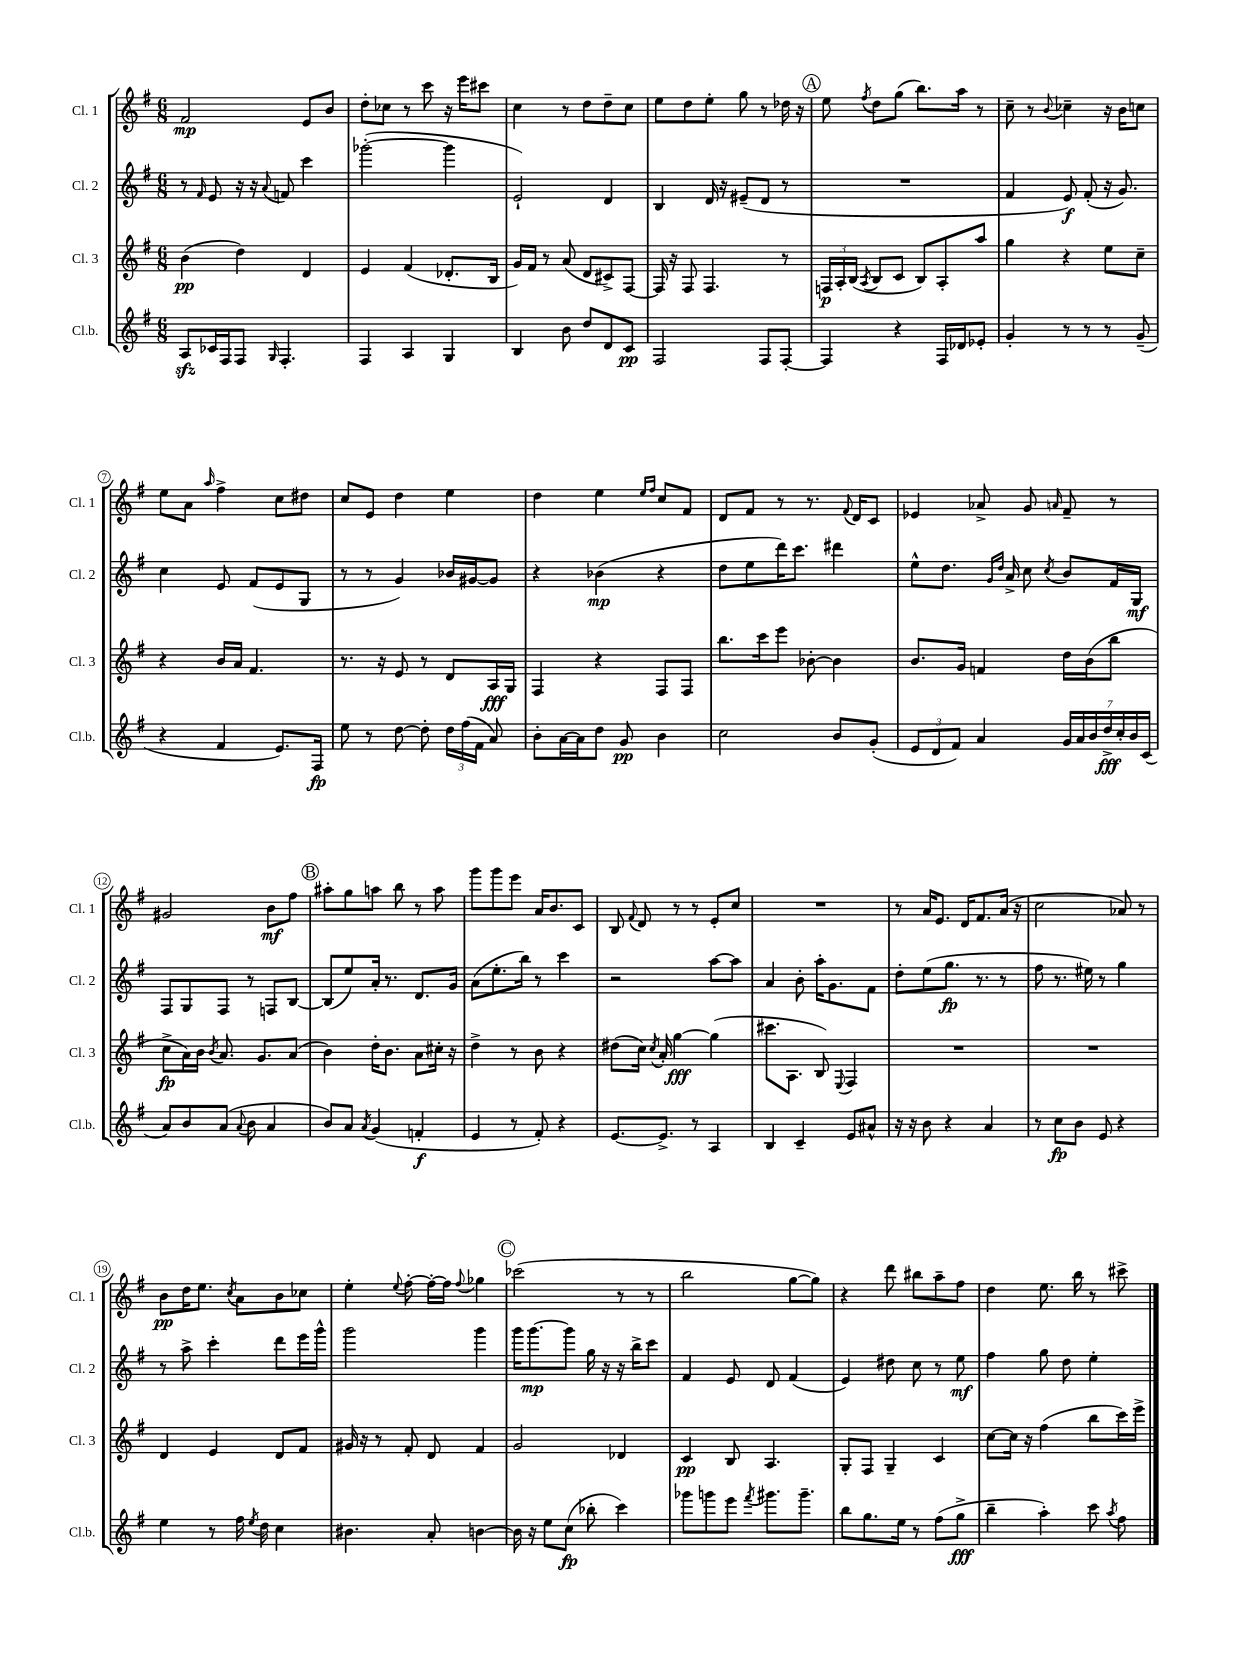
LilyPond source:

<<
\new StaffGroup <<
\new Staff = "s0" \with { instrumentName = "Cl. 1" shortInstrumentName = "Cl. 1" } {
    \clef treble \key g \major \numericTimeSignature \time 6/8
    \autoBeamOff fis'2\mp e'8[ b'8] |
    d''8[-. ces''8] r8 c'''8 r16 e'''16[ cis'''8] |
    c''4 r8 d''8[ d''8-- c''8] |
    e''8[ d''8 e''8]-. g''8 r8 des''16 r16 |
    \mark \markup { \circle "A" } e''8 \acciaccatura { fis''8 } d''8[ g''8]( b''8.[) a''16] r8 |
    c''8-- r8 \appoggiatura { b'8 } ces''4-- r16 b'16[ c''8] |
    e''8[ a'8] \grace { a''16 } fis''4-> c''8[ dis''8] |
    c''8[ e'8] d''4 e''4 |
    d''4 e''4 \grace { e''16[ fis''16] } c''8[ fis'8] |
    d'8[ fis'8] r8 r8. \appoggiatura { fis'8 } d'16[ c'8] |
    ees'4 aes'8-> g'8 \grace { a'16 } fis'8-- r8 |
    gis'2 b'8[\mf fis''8] |
    \mark \markup { \circle "B" } ais''8[-. g''8 a''8] b''8 r8 a''8 |
    g'''8[ g'''8 e'''8] a'16[ b'8. c'8] |
    b8 \appoggiatura { fis'8 } d'8 r8 r8 e'8[-. c''8] |
    R2. |
    r8 a'16[ e'8.] d'16[ fis'8. a'16]( r16 |
    c''2 aes'8) r8 |
    b'8[\pp d''16 e''8.] \acciaccatura { c''8 } a'8[ b'8 ces''8] |
    e''4-. \appoggiatura { e''8 } fis''8~-. fis''16[~-. fis''16] \appoggiatura { fis''8 } ges''4 |
    \mark \markup { \circle "C" } ces'''2( r8 r8 |
    b''2 g''8[~ g''8]) |
    r4 d'''8 bis''8[ a''8-- fis''8] |
    d''4 e''8. b''16 r8 cis'''8-> \bar "|." |
}
\new Staff = "s1" \with { instrumentName = "Cl. 2" shortInstrumentName = "Cl. 2" } {
    \clef treble \key g \major \numericTimeSignature \time 6/8
    \autoBeamOff r8 \grace { fis'16 } e'8 r16 r16 \appoggiatura { a'8 } f'8 c'''4 |
    ges'''2~-.( ges'''4 |
    e'2-!) d'4 |
    b4 d'16 r16 eis'8[--( d'8] r8 |
    \mark \markup { \circle "A" } R2. |
    fis'4 e'8\f) fis'8-.( r16 g'8.) |
    c''4 e'8 fis'8[( e'8 g8] |
    r8 r8 g'4) bes'16[ gis'16~ gis'8] |
    r4 bes'4\mp( r4 |
    d''8[ e''8 d'''16) c'''8.] dis'''4 |
    e''8[-^ d''8.] \grace { g'16[ d''16] } a'16-> c''8 \acciaccatura { c''8 } b'8[ fis'16 g16]\mf |
    fis8[ g8 fis8] r8 f8[ b8]~ |
    \mark \markup { \circle "B" } b8[( e''8) a'16]-. r8. d'8.[ g'16] |
    a'8[( e''8.-. b''16]) r8 c'''4 |
    r2 a''8[~ a''8] |
    a'4 b'8-. a''16[-. g'8. fis'8] |
    d''8[-. e''8( g''8.]\fp r8. r8 |
    fis''8 r8. eis''16) r8 g''4 |
    r8 a''8-> c'''4-. d'''8[ e'''16 g'''16]-^ |
    g'''2 g'''4 |
    \mark \markup { \circle "C" } g'''16[ g'''8.~\mp g'''8] g''16 r16 r16 b''16[-> c'''8] |
    fis'4 e'8 d'8 fis'4( |
    e'4) dis''8 c''8 r8 e''8\mf |
    fis''4 g''8 d''8 e''4-. \bar "|." |
}
\new Staff = "s2" \with { instrumentName = "Cl. 3" shortInstrumentName = "Cl. 3" } {
    \clef treble \key g \major \numericTimeSignature \time 6/8
    \autoBeamOff b'4\pp( d''4) d'4 |
    e'4 fis'4( des'8.[-. b16] |
    g'16[) fis'16] r8 a'8( d'8[ cis'8->) fis8]~ |
    fis16 r16 fis8 fis4. r8 |
    \mark \markup { \circle "A" } \tuplet 3/2 { f16[\p a16-. b16]( } \acciaccatura { a8 } b8[ c'8] b8[) a8-. a''8] |
    g''4 r4 e''8[ c''8]-- |
    r4 b'16[ a'16] fis'4. |
    r8. r16 e'8 r8 d'8[ a16\fff g16] |
    fis4 r4 fis8[ fis8] |
    b''8.[ c'''16 e'''8] bes'8~-. bes'4 |
    b'8.[ g'16] f'4 d''16[ b'16( b''8] |
    c''8[->\fp a'16) b'16] \acciaccatura { b'8 } a'8. g'8.[ a'8]( |
    \mark \markup { \circle "B" } b'4) d''16[-. b'8.] a'8[ cis''16]-. r16 |
    d''4-> r8 b'8 r4 |
    dis''8[( c''16]) \acciaccatura { c''8 } a'16-. g''4~\fff g''4( |
    cis'''8.[ a8.] b8) \appoggiatura { e8 } fis4 |
    R2. |
    R2. |
    d'4 e'4 d'8[ fis'8] |
    gis'16 r16 r8 fis'8-. d'8 fis'4 |
    \mark \markup { \circle "C" } g'2 des'4 |
    c'4\pp b8 a4. |
    g8[-. fis8] g4-- c'4 |
    c''8[~ c''16] r16 fis''4( b''8[ c'''16) e'''16]-> \bar "|." |
}
\new Staff = "s3" \with { instrumentName = "Cl.b." shortInstrumentName = "Cl.b." } {
    \clef treble \key g \major \numericTimeSignature \time 6/8
    \autoBeamOff a8[\sfz ces'16 fis16 fis8] \grace { g16 } fis4.-. |
    fis4 a4 g4 |
    b4 b'8 d''8[ d'8 c'8]\pp |
    fis2 fis8[ fis8]~-. |
    \mark \markup { \circle "A" } fis4 r4 fis16[ des'16 ees'8]-. |
    g'4-. r8 r8 r8 g'8--( |
    r4 fis'4 e'8.[) fis16]\fp |
    e''8 r8 d''8~ d''8-. \tuplet 3/2 { d''16[ fis''16( fis'16] } a'8) |
    b'8[-. a'16~ a'16 d''8] g'8\pp b'4 |
    c''2 b'8[ g'8]-.( |
    \tuplet 3/2 { e'8[ d'8 fis'8]) } a'4 \tuplet 7/4 { g'16[ a'16 b'16 d''16->\fff c''16-. b'16 c'16]( } |
    a'8[) b'8 a'8]( \appoggiatura { a'8 } b'8 a'4 |
    \mark \markup { \circle "B" } b'8[) a'8] \acciaccatura { a'8 } g'4( f'4-.\f |
    e'4 r8 fis'8-.) r4 |
    e'8.[~ e'8.]-> r8 a4 |
    b4 c'4-- e'8[ ais'8]-^ |
    r16 r16 b'8 r4 a'4 |
    r8 c''8[\fp b'8] e'8 r4 |
    e''4 r8 fis''16 \acciaccatura { e''8 } d''16 c''4 |
    bis'4. a'8-. b'4~ |
    \mark \markup { \circle "C" } b'16 r16 e''8[ c''8]\fp( bes''8-. c'''4) |
    ges'''8[ g'''8 e'''8] \acciaccatura { fis'''8 } gis'''8.[ gis'''8.]-- |
    b''8[ g''8. e''16] r8 fis''8[( g''8]->\fff |
    b''4-- a''4-.) c'''8 \acciaccatura { a''8 } fis''8 \bar "|." |
}
>>
>>
\layout { \context { \Score \override BarNumber.stencil = #(make-stencil-circler 0.1 0.3 ly:text-interface::print) } }
